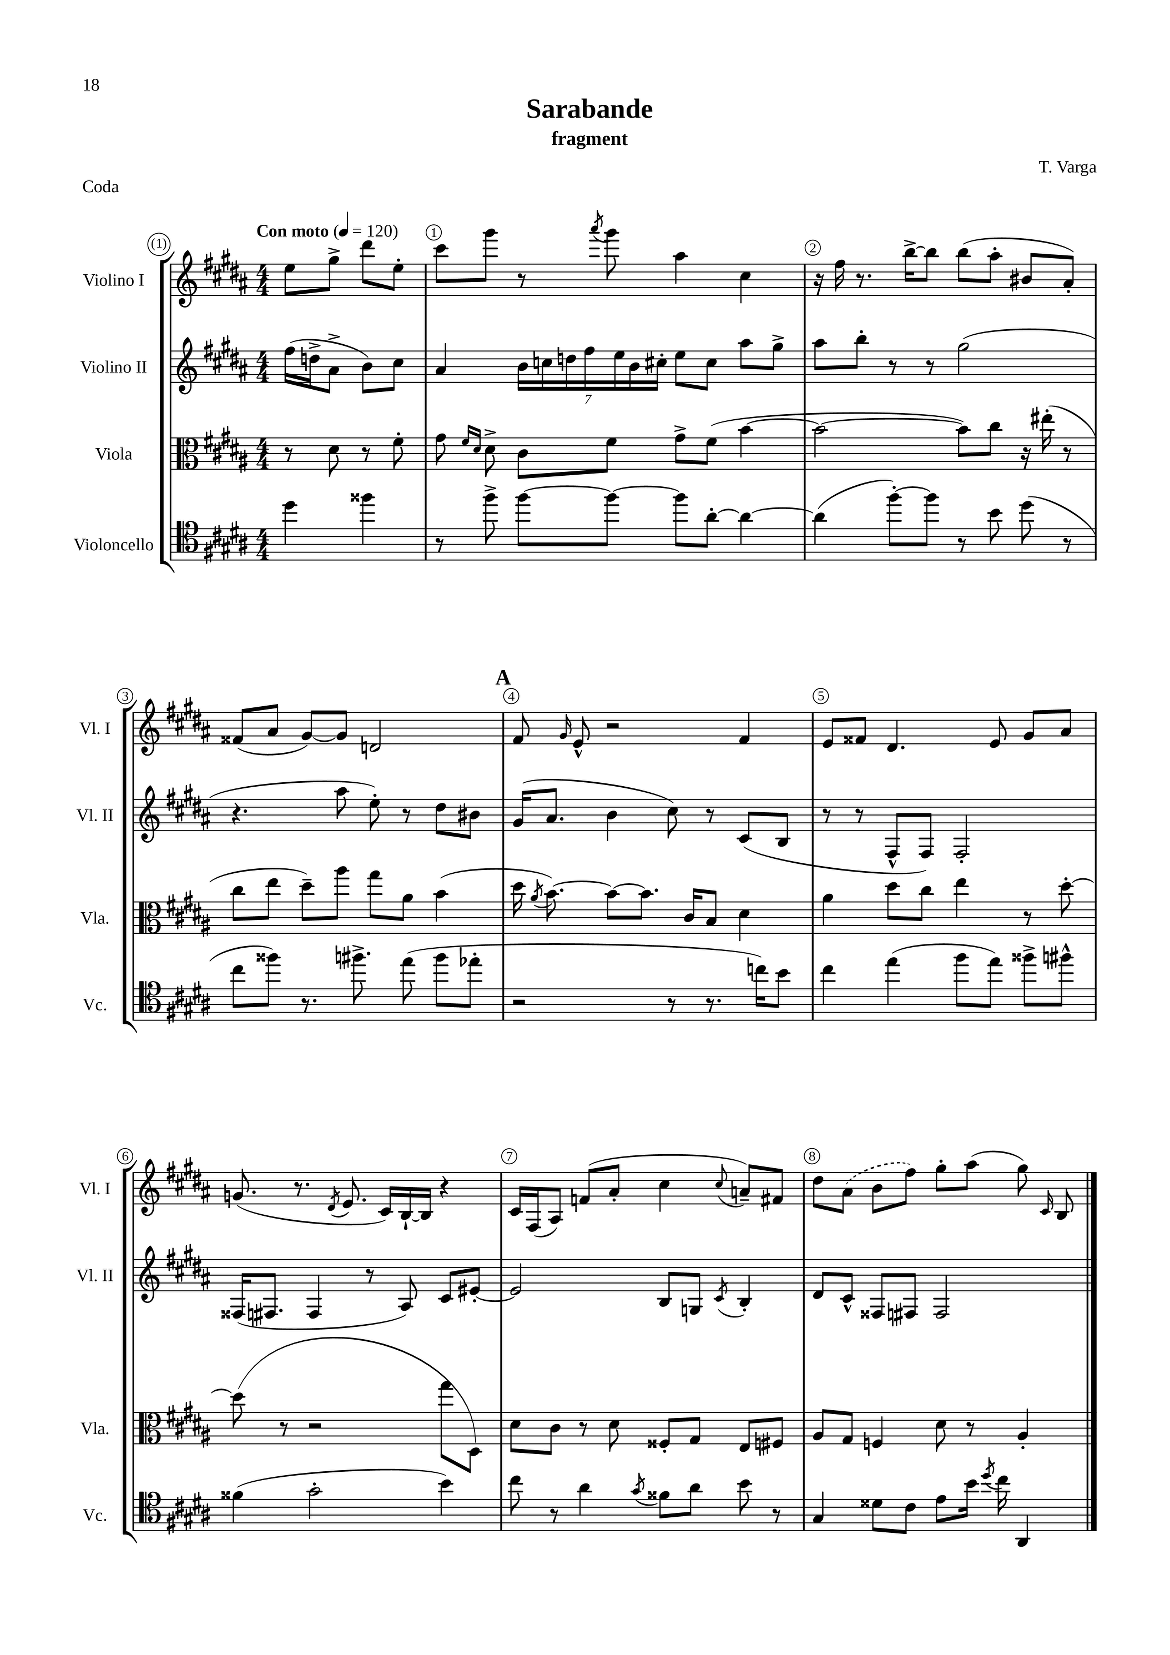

**kern	**kern	**kern	**kern
*staff4	*staff3	*staff2	*staff1
*clefC4	*clefC3	*clefG2	*clefG2
*k[f#c#g#d#a#]	*k[f#c#g#d#a#]	*k[f#c#g#d#a#]	*k[f#c#g#d#a#]
*M4/4	*M4/4	*M4/4	*M4/4
*MM120	*MM120	*MM120	*MM120
4dd#	8r	(16ff#	8ee
.	.	16dd^	.
.	8d#	8a#^	8gg#^
4ff##	8r	8b)	8ddd#
.	8f#'	8cc#	8ee'
=	=	=	=
8r	8g#	4a#	8ccc#
.	16qqf#	.	.
.	16qqd#	.	.
8ff#^	8d#^	.	8ggg#
[8ff#	8c#	28b	8r
.	.	28cc	.
.	.	28dd	.
.	.	28ff#	.
.	.	.	8qaaa#
8ff#_	8f#	.	8ggg#
.	.	28ee	.
.	.	28b	.
.	.	28cc#'	.
8ff#]	8g#^	8ee	4aa#
[8a#'	(8f#	8cc#	.
4a#_	[4b	8aa#	4cc#
.	.	8gg#^	.
=	=	=	=
(4a#]	2b_	8aa#	16r
.	.	.	16ff#
.	.	8bb'	8.r
[8ff#')	.	8r	.
.	.	.	[16bb^
8ff#]	.	8r	8bb]
8r	8b])	(2gg#	(8bb
8b	8cc#	.	8aa#'
(8dd#	16r	.	8b#
.	(16ee#'	.	.
8r	8r	.	8a#')
=	=	=	=
8cc#	8cc#	4.r	(8f##
8ff##)	8ee	.	8a#
8.r	8dd#~)	.	[8g#)
.	8aa#	8aa#	8g#]
8.ff#^	.	.	.
.	8gg#	8ee')	2d
(8ee	8a#	8r	.
8ff#	(4b	8dd#	.
8ee-'	.	8b#	.
=	=	=	=
2r	16dd#	(16g#	8f#
.	8qa#	.	.
.	[8.b)	8.a#	.
.	.	.	16qqg#
.	.	.	8e^^
.	8b_	4b	2r
.	8.b]	.	.
8r	.	8cc#)	.
.	16c#	.	.
8.r	8B	8r	.
.	4d#	(8c#	4f#
16cc)	.	.	.
8b	.	8B	.
=	=	=	=
4cc#	4a#	8r	8e
.	.	8r	8f##
(4ee	8dd#	8F#^^	4.d#
.	8cc#	8F#)	.
8ff#	4ee	2F#'	.
8ee)	.	.	8e
8ff##^	8r	.	8g#
8ff#^^	[8dd#'	.	8a#
=	=	=	=
(4f##	(8dd#]	(16F##	(8.g
.	.	8.F#	.
.	8r	.	.
.	.	.	8.r
2g#'	2r	4F#	.
.	.	.	8qd#
.	.	.	8.e
.	.	8r	.
.	.	.	16c#)
.	.	8A#)	[16B`
.	.	.	16B]
4b)	8gg#	8c#	4r
.	8D#)	[8e#'	.
=	=	=	=
8cc#	8d#	2e#]	16c#
.	.	.	(16F#
8r	8c#	.	8A#)
4a#	8r	.	(8f
.	8d#	.	8a#'
8qg#	.	.	.
8f##	8F##'	8B	4cc#
8a#	8G#	8G	.
.	.	8qc#	8qqcc#
8b	8E	4B'	8a~)
8r	8F#	.	8f#
=	=	=	=
4G#	8A#	8d#	8dd#
.	8G#	8c#^^	(8a#
8d##	4F	8F##	8b
8c#	.	8F#	8ff#)
8e	8d#	2F#	8gg#'
16b	8r	.	(8aa#
8qdd#	.	.	.
16cc#	.	.	.
4AA#	4A#'	.	8gg#)
.	.	.	16qqc#
.	.	.	8B
==	==	==	==
*-	*-	*-	*-
